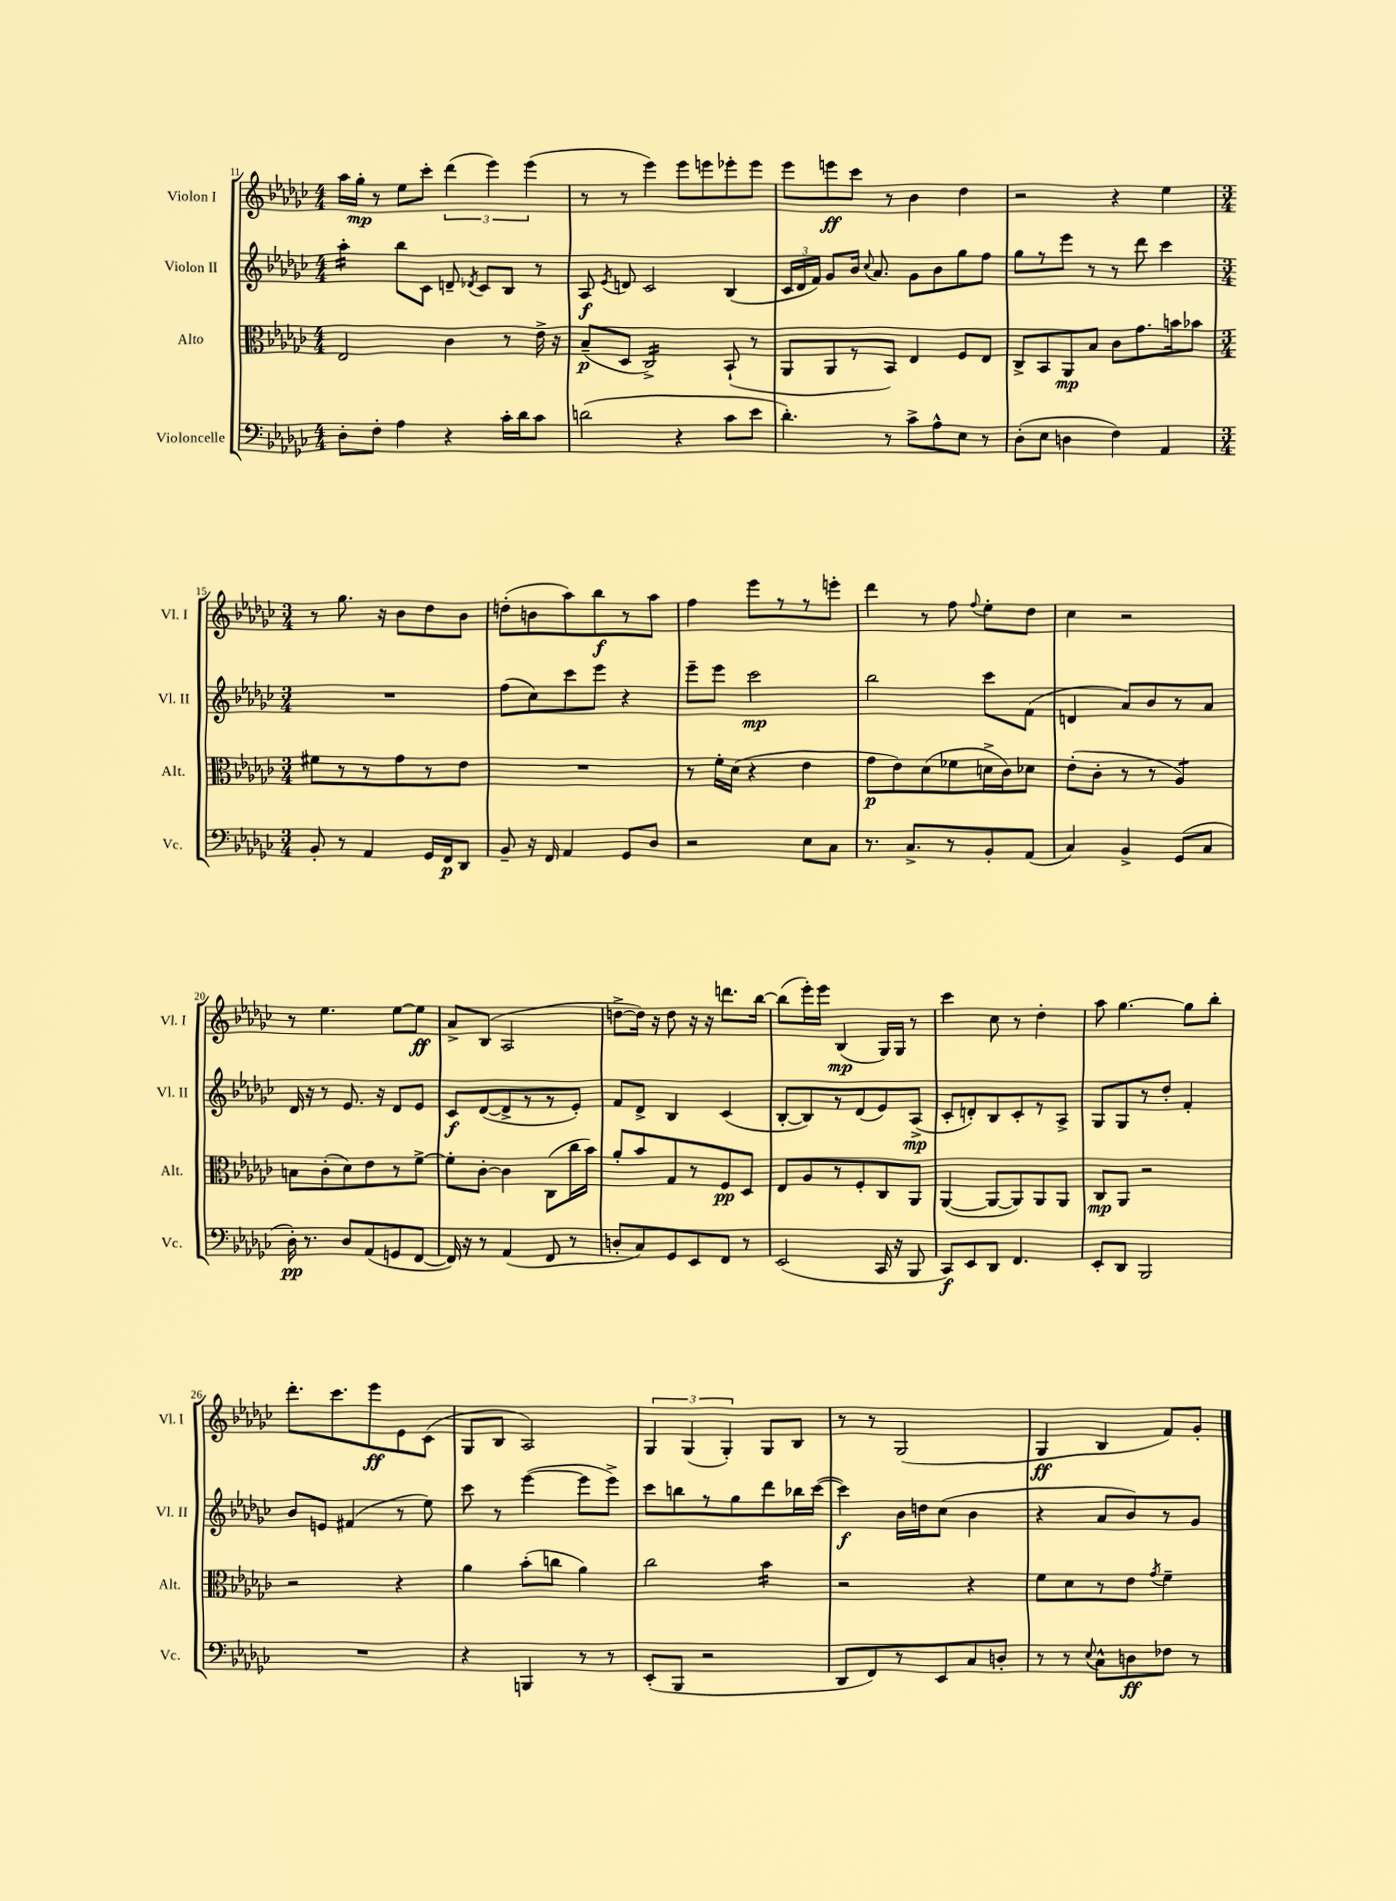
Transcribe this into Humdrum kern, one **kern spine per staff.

**kern	**kern	**kern	**kern
*staff4	*staff3	*staff2	*staff1
*clefF4	*clefC3	*clefG2	*clefG2
*k[b-e-a-d-g-c-]	*k[b-e-a-d-g-c-]	*k[b-e-a-d-g-c-]	*k[b-e-a-d-g-c-]
*M4/4	*M4/4	*M4/4	*M4/4
8D-'	2E-	4aa-'	16aa-
.	.	.	16gg-'
8F'	.	.	8r
4A-	.	8bb-	8ee-
.	.	8c-	8ccc-'
4r	4c-	8d~	(6ddd-
.	.	8qd-	.
.	.	8c-	.
.	.	.	6eee-)
16c-'	8r	8B-	.
16d-	.	.	.
.	.	.	(6eee-
8c-	16e-^	8r	.
.	16r	.	.
=	=	=	=
(2d	(8B-~	8A-	8r
.	.	8qe-	.
.	8D-	8d	8r
.	2C-^)	2c-	4eee-)
4r	.	.	8eee-
.	.	.	8eee
8c-	(8BB-`	(4B-	8eee-'
8e-	8r	.	8eee-
=	=	=	=
4.d-')	8AA-	24c-	8eee-
.	.	24d-	.
.	.	24f)	.
.	8AA-	8g-	8eee
.	8r	16b-	8ccc-
.	.	8qqcc-	.
.	.	8.a-	.
8r	8BB-)	.	8r
8c-^	4E-	8g-	4b-
8A-^^	.	8b-	.
8E-	8F	8gg-	4dd-
8r	8E-	8ff	.
=	=	=	=
(8D-'	8C-^	8gg-	2r
8E-	8BB-	8r	.
4D	8AA-	8eee-	.
.	8B-	8r	.
4F)	8c-	8r	4r
.	8.g-	8ddd-	.
4AA-	.	4ccc-	4ee-
.	16b	.	.
.	8b-	.	.
=	=	=	=
*M3/4	*M3/4	*M3/4	*M3/4
8BB-'	8f#	2.r	8r
8r	8r	.	8.gg-
4AA-	8r	.	.
.	.	.	16r
.	8g-	.	8b-
16GG-	8r	.	8dd-
16FF	.	.	.
8DD-	8e-	.	8b-
=	=	=	=
8BB-~	2.r	(8ff	(8dd'
16r	.	8cc-)	8b
16FF	.	.	.
4AA-	.	8ccc-	8aa-)
.	.	8eee-	8bb-
8GG-	.	4r	8r
8D-	.	.	8aa-
=	=	=	=
2r	8r	8eee-~	4ff
.	16f'	8eee-	.
.	(16d-	.	.
.	4r	2ccc-	8eee-
.	.	.	8r
8E-	4e-	.	8r
8C-	.	.	8eee'
=	=	=	=
8.r	8g-	2bb-	4ddd-
.	8e-)	.	.
8.C-^	.	.	.
.	(8d-	.	8r
8r	8f-	.	8ff
.	.	.	8qqff
8BB-'	16d^	8ccc-	8ee-'
.	16c-)	.	.
(8AA-	8d-	(8f	8dd-
=	=	=	=
4C-)	(8e-'	4d	4cc-
.	8c-'	.	.
4BB-^	8r	8a-)	2r
.	8r	8b-	.
(8GG-	4A-)	8r	.
8C-	.	8a-	.
=	=	=	=
16D-')	8B	16d-	8r
8.r	.	16r	.
.	(8c-'	8r	4.ee-
8D-	8d-)	8.e-	.
(8AA-	8e-	.	.
.	.	16r	.
8GG	8r	8d-	[8ee-
[8FF	[8f^	8e-	8ee-]
=	=	=	=
16FF])	8f']	8c-	8a-^
16r	.	.	.
8r	[8c-'	([8d-	(8B-
(4AA-	4c-]	8d-^]	2A-
.	.	8r	.
8FF	(8C-	8r	.
8r	16cc-	8e-')	.
.	16b-)	.	.
=	=	=	=
8D'	8a-'	8f	[8dd^
8C-)	8b-	8d-^	16dd])
.	.	.	16r
8GG-	8G-	4B-	8dd
8EE-	8r	.	16r
.	.	.	16r
8FF	8F	(4c-	8.ddd
8r	8D-	.	.
.	.	.	[16bb-
=	=	=	=
(2EE-	8E-	[8B-'	(8bb-]
.	8A-	8B-])	16eee-')
.	.	.	16eee-
.	8r	8r	(4B-
.	8F'	(8d-	.
16CC-	8C-	8e-)	16G-)
16r	.	.	16G-
8BBB-	8AA-	(8A-^	8r
=	=	=	=
8CC-)	([4AA-	8c-'	4ccc-
8EE-	.	8d')	.
8DD-	8AA-_	8B-	8cc-
4.FF	8AA-])	8c-'	8r
.	8AA-	8r	4dd-'
.	8AA-	8A-^	.
=	=	=	=
8EE-'	8C-	8G-	8aa-
8DD-	8AA-	8G-	[4.gg-
2BBB-	2r	8r	.
.	.	8dd-'	.
.	.	4f'	8gg-]
.	.	.	8bb-'
=	=	=	=
2.r	2r	8b-	8.ddd-'
.	.	8e	.
.	.	.	8.ccc-
.	.	(4f#	.
.	.	.	8eee-
.	4r	8r	8e-
.	.	8ee-)	(8c-
=	=	=	=
4r	4a-	8ccc-	8G-
.	.	8r	8B-
4BBB	(8b-'	([4eee-	2A-)
.	8cc	.	.
8r	4a-)	8eee-]	.
8r	.	8eee-^)	.
=	=	=	=
(8EE-'	2cc-	8ccc-	6G-
8BBB-	.	8bb	.
.	.	.	(6G-
2r	.	8r	.
.	.	.	6G-')
.	.	8gg-	.
.	4b-	8ddd-	8G-
.	.	16bb-	8B-
.	.	([16ccc-	.
=	=	=	=
8DD-	2r	4ccc-])	8r
8FF)	.	.	8r
8r	.	16b-	(2G-
.	.	16dd	.
8EE-	.	(8cc-	.
8C-	4r	4b-	.
8D'	.	.	.
=	=	=	=
8r	8f	4r	4G-
8r	8d-	.	.
8qqE-	.	.	.
8C-^^	8r	8a-	4B-
8D	8e-	8b-)	.
.	8qg-	.	.
8F-	4f~	8r	8f)
8r	.	8g-	8g-'
==	==	==	==
*-	*-	*-	*-
